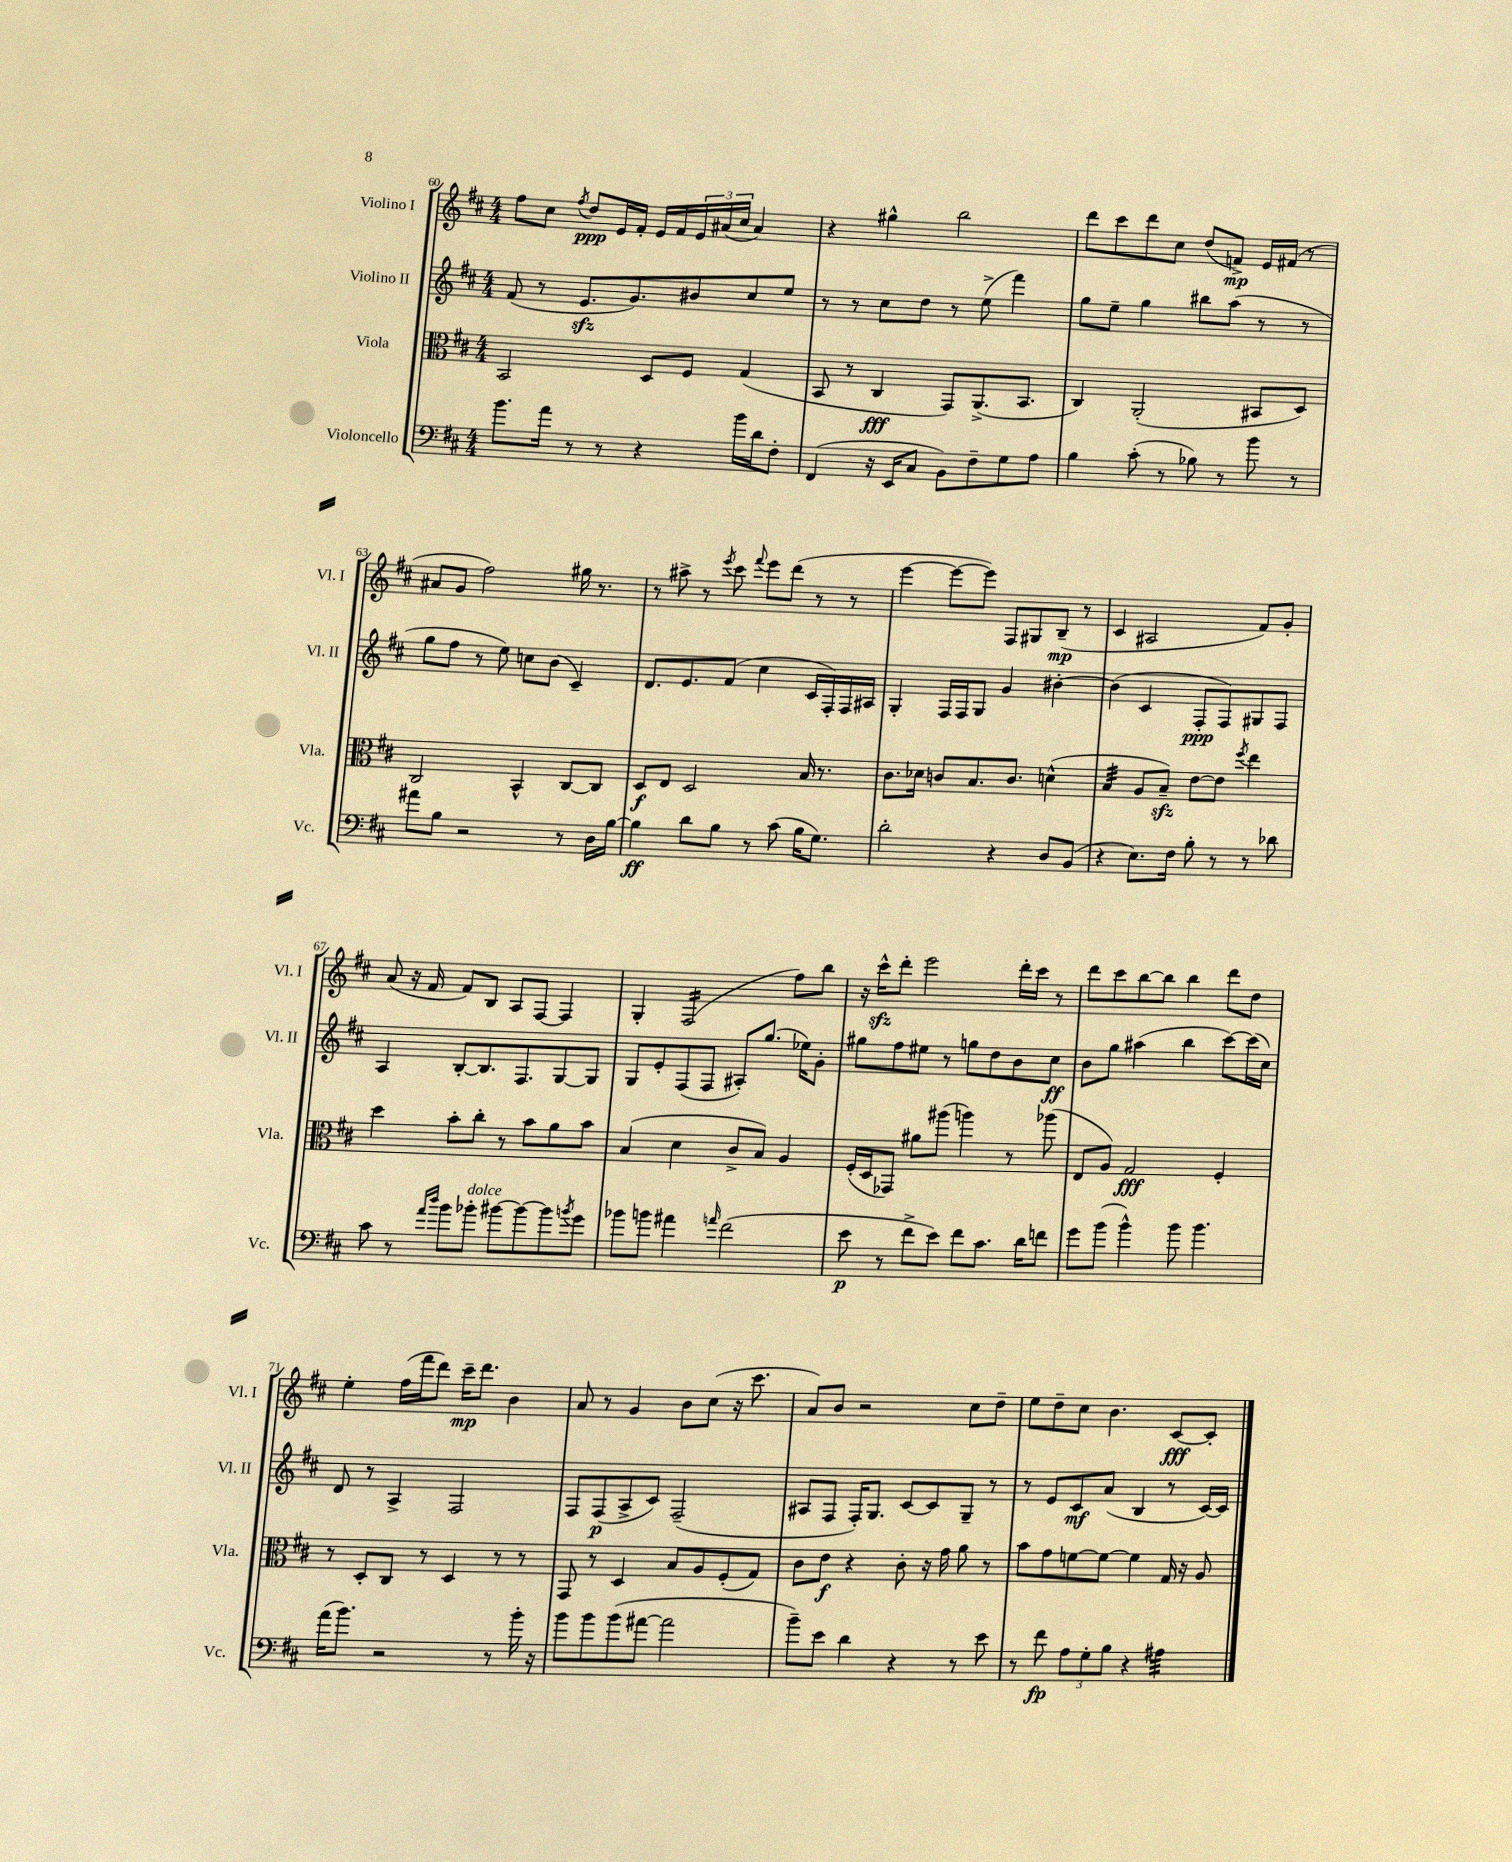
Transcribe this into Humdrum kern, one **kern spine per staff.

**kern	**kern	**kern	**kern
*staff4	*staff3	*staff2	*staff1
*clefF4	*clefC3	*clefG2	*clefG2
*k[f#c#]	*k[f#c#]	*k[f#c#]	*k[f#c#]
*M4/4	*M4/4	*M4/4	*M4/4
8.b	2BB	(8f#	8ff#
.	.	8r	8cc#
16a	.	.	.
.	.	.	8qff#
8r	.	8.e	8dd
8r	.	.	16e
.	.	8.g)	16f#'
4r	8D	.	16e
.	.	.	16f#
.	8F#	8b#	24e
.	.	.	(24a#
.	.	.	24cc#
16b	(4G	8cc#	4a#)
16d	.	.	.
8F#'	.	8ee	.
=	=	=	=
(4FF#	8BB	8r	4r
.	8r	8r	.
16r	4C#	8cc#	4gg#^^
16EE	.	.	.
8C#	.	8dd	.
8BB)	8GG)	8r	2bb
8F#~	(8.AA^	(8ee^	.
8G	.	4fff#)	.
.	8.BB	.	.
8A	.	.	.
=	=	=	=
4B	4C#)	8gg	8ddd
.	.	8ee~	8ccc#
(8c#'	(2AA'	4gg	8ddd
8r	.	.	8cc#
8B-)	.	8bb#	(8dd
8r	.	(8aa	8f^)
8b	8BB#	8r	16e
.	.	.	(16f#
8r	8D)	8r	8r
=	=	=	=
8a#	2C#	8gg	8a#
8B	.	8ff#	8g
2r	.	8r	2ff#)
.	.	8ee)	.
.	4BB^^	8cc	.
.	.	(8b	.
8r	[8C#	4c#~)	16gg#
.	.	.	8.r
16D	8C#]	.	.
[16B	.	.	.
=	=	=	=
4B]	8D	8.d	8r
.	8E	.	8aa#^
.	.	8.e	.
8d	2D	.	8r
.	.	.	8qeee
8B	.	(8f#	8ccc#
.	.	.	8qqfff#
8r	.	4cc#	8eee
(8c#	.	.	(8ddd
16B	16B	16c#	8r
8.G)	8.r	16F#')	.
.	.	16F#	8r
.	.	16A#	.
=	=	=	=
2d'	8.c#	4G'	[4eee
.	16d-	.	.
.	8c	16F#	8eee_
.	.	16F#	.
.	8.B	8G	8eee])
4r	.	4g	8F#
.	8.c	.	.
.	.	.	8G#
8D	(4d^^	[4b#'	(8B~
(8BB	.	.	8r
=	=	=	=
4r	4B	(4b#]	4c#
8.E)	8A	4c#	2A#
.	8B~)	.	.
16F#	.	.	.
8B'	[8e	8F#'	.
8r	8e]	8F#)	.
.	8qff#	.	.
8r	4ee	8G#	8f#)
8d-	.	8F#	8g'
=	=	=	=
8c#	4dd	4A	(8a
8r	.	.	16r
.	.	.	16f#
16qqa	.	.	.
16qqdd	.	.	.
8b	8b'	[8B'	8f#)
8b-'	8cc#'	8.B]	8B
[8b#	8r	.	8A
.	.	8.F#	.
8b#_	8b	.	[8F#
8b#]	8a	[8G	4F#]
8qb	.	.	.
8g	8b	8G]	.
=	=	=	=
8b-	(4B	8G	4G'
8b	.	8e'	.
4a#	4d	(8F#	(2F#
.	.	8F#	.
16qqa	.	.	.
(2f#	8c#^	8A#')	.
.	8B)	(8.gg	.
.	4A	.	8ff#)
.	.	16ee-)	.
.	.	8g'	8bb
=	=	=	=
8e	(16F#'	8gg#	16r
.	16D	.	16ccc#^^
8r	8GG-)	8ff#	8ddd'
8f#^	8a#	8ee#	2eee
8e)	(8aa#	8r	.
8f#	4aa)	8gg	.
8.c#	.	8dd	.
.	8r	8b	16ddd'
16d	.	.	16ccc#
8f	(8aa-	8cc#	8r
=	=	=	=
8g	8E	8b	8ddd
(8b	8A)	8gg	8ccc#
4b^^)	2G	(4aa#	[8bb
.	.	.	8bb]
8b	.	4bb	4bb
4.b	.	.	.
.	4F#'	[8ccc#)	8ddd
.	.	(16ccc#]	8dd
.	.	16cc#)	.
=	=	=	=
(16a	8r	8d	4ee'
8.b)	.	.	.
.	8D'	8r	.
2r	8C#	4A^	(16ff#
.	.	.	16fff#
.	8r	.	8ddd)
.	4D	2F#	16ccc#~
.	.	.	8.ddd
8r	8r	.	4b
16b'	8r	.	.
16r	.	.	.
=	=	=	=
8b	8GG	8F#	8a
8b	8r	(8F#	8r
(8b	4D	8A^	4g
[8a#	.	8c#)	.
2a#]	8B	(2F#~	8b
.	8A	.	(8cc#
.	(8F#'	.	16r
.	.	.	8.ccc#
.	8G)	.	.
=	=	=	=
8b~)	8c#	8A#	8a)
8e	8e	8F#	8b
4d	4r	16F#')	2r
.	.	8.G	.
4r	8c#'	[8c#	.
.	16r	8c#]	.
.	16g	.	.
8r	8a	8G~	8cc#
8e	8r	8r	8dd~
=	=	=	=
8r	8b	8r	8ee
8f#	8g	8e	8dd~
12A	[8f	8c#	8cc#
12G'	.	.	.
.	8f_	(8a	4.b
12B	.	.	.
4r	4f]	4B	.
4A#	16G	8r	[8c#
.	16r	.	.
.	8A	[16c#)	8c#']
.	.	16c#]	.
==	==	==	==
*-	*-	*-	*-
